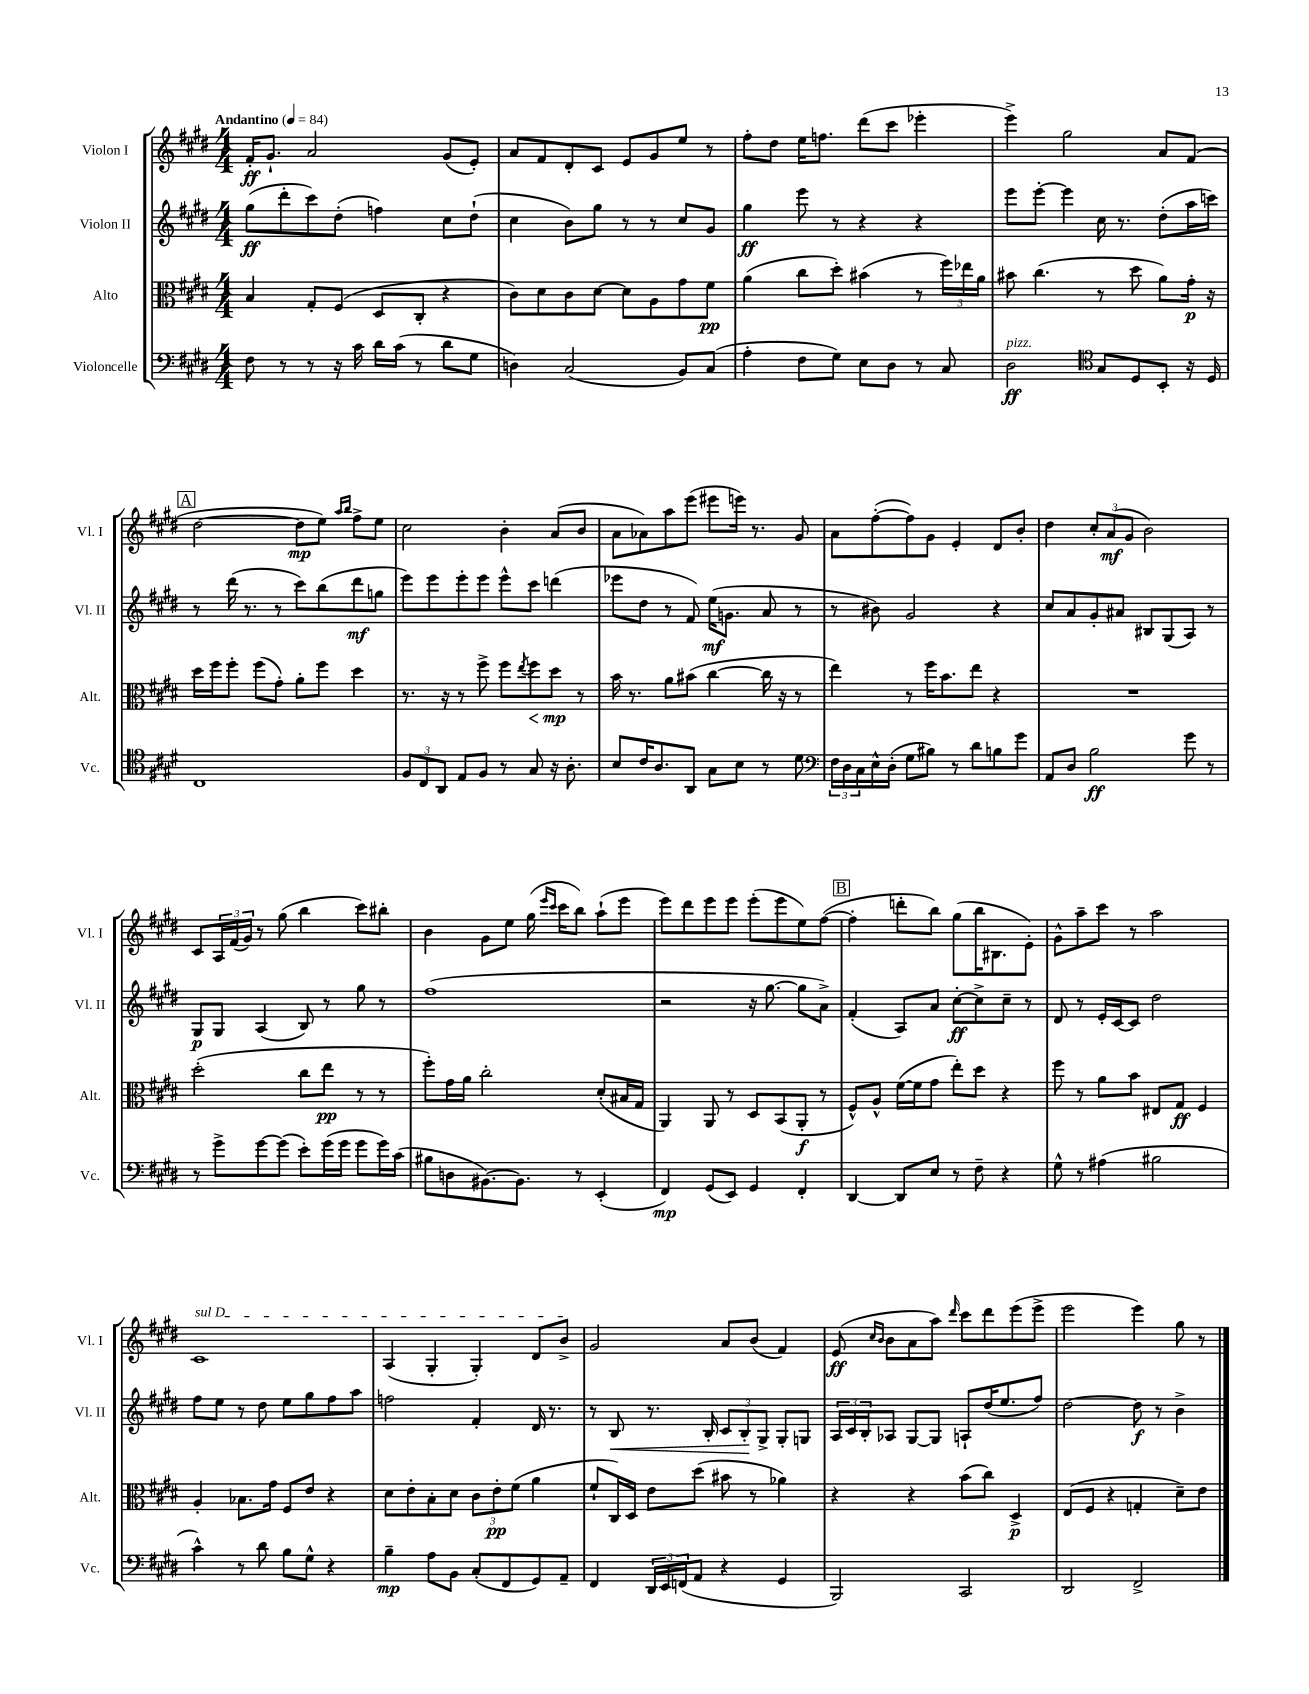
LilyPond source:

<<
\new StaffGroup <<
\new Staff = "s0" \with { instrumentName = "Violon I" shortInstrumentName = "Vl. I" } {
    \clef treble \key e \major \numericTimeSignature \time 4/4 \tempo "Andantino" 4 = 84
    fis'16-.\ff gis'8.-! a'2 gis'8( e'8-.) |
    a'8 fis'8 dis'8-. cis'8 e'8 gis'8 e''8 r8 |
    fis''8-. dis''8 e''16 f''8. dis'''8( cis'''8 ees'''4-. |
    e'''4->) gis''2 a'8 fis'8( |
    \mark \markup { \box "A" } dis''2~ dis''8\mp e''8) \grace { a''16 b''16 } fis''8-> e''8 |
    cis''2 b'4-. a'8( b'8 |
    a'8 aes'8) a''8 e'''8( eis'''8 e'''16) r8. gis'8 |
    a'8 fis''8~-.( fis''8) gis'8 e'4-. dis'8 b'8-. |
    dis''4 \tuplet 3/2 { cis''8-. a'8\mf( gis'8 } b'2) |
    cis'8 \tuplet 3/2 { a16 fis'16( gis'16) } r8 gis''8( b''4 cis'''8) bis''8-. |
    b'4 gis'8 e''8 gis''16( \grace { e'''16 cis'''16 } cis'''16 b''8) a''8-!( e'''8 |
    e'''8) dis'''8 e'''8 e'''8 e'''8-.( e'''8 e''8) fis''8~( |
    \mark \markup { \box "B" } fis''4-. d'''8-. b''8) gis''8( b''16 bis8. e'8-.) |
    gis'8-^ a''8-- cis'''8 r8 a''2 |
    \once \override TextSpanner.bound-details.left.text = \markup { \italic "sul D" } cis'1\startTextSpan |
    a4( gis4-. gis4-.) dis'8 b'8->\stopTextSpan |
    gis'2 a'8 b'8( fis'4) |
    e'8\ff( \grace { cis''16 b'16 } b'8 a'8 a''8) \grace { dis'''16 } cis'''8 dis'''8 e'''8( e'''8-> |
    e'''2 e'''4) gis''8 r8 \bar "|." |
}
\new Staff = "s1" \with { instrumentName = "Violon II" shortInstrumentName = "Vl. II" } {
    \clef treble \key e \major \numericTimeSignature \time 4/4
    gis''8\ff( dis'''8-. cis'''8) dis''8-.( f''4) cis''8 dis''8-!( |
    cis''4 b'8) gis''8 r8 r8 cis''8 gis'8 |
    gis''4\ff e'''8 r8 r4 r4 |
    e'''8 e'''8~-. e'''4 cis''16 r8. dis''8-.( a''16 c'''16) |
    \mark \markup { \box "A" } r8 dis'''16( r8. r8 cis'''8) b''8( dis'''8\mf g''8 |
    e'''8) e'''8 e'''8-. e'''8 e'''8-^ cis'''8 d'''4( |
    ees'''8 dis''8 r8 fis'8) e''16\mf( g'8. a'8 r8 |
    r8 bis'8) gis'2 r4 |
    cis''8 a'8 gis'8-. ais'8 bis8 gis8( a8) r8 |
    gis8\p gis8 a4( b8) r8 gis''8 r8 |
    fis''1( |
    r2 r16 gis''8.~ gis''8 a'8->) |
    \mark \markup { \box "B" } fis'4-.( a8) a'8 cis''8~-.\ff cis''8-> cis''8-- r8 |
    dis'8 r8 e'16-. cis'16~ cis'8 dis''2 |
    fis''8 e''8 r8 dis''8 e''8 gis''8 fis''8 a''8 |
    f''2 fis'4-. dis'16 r8. |
    r8 b8\< r8. b16-. \tuplet 3/2 { cis'8 b8-.\! gis8-> } gis8-. g8 |
    \tuplet 3/2 { a16 cis'16 b16-. } aes8 gis8~ gis8 a8-! dis''16( e''8. fis''8) |
    dis''2~ dis''8\f r8 b'4-> \bar "|." |
}
\new Staff = "s2" \with { instrumentName = "Alto" shortInstrumentName = "Alt." } {
    \clef alto \key e \major \numericTimeSignature \time 4/4
    b4 gis8-. fis8( dis8 cis8-. r4 |
    cis'8) dis'8 cis'8 dis'8~ dis'8 a8 gis'8 fis'8\pp |
    a'4( cis''8 dis''8-.) bis'4( r8 \tuplet 3/2 { fis''16) ees''16 a'16 } |
    bis'8 cis''4.( r8 dis''8 a'8) gis'16-.\p r16 |
    \mark \markup { \box "A" } dis''16 fis''16 fis''8-. fis''8( gis'8-.) a'8-. fis''8 dis''4 |
    r8. r16 r8 fis''8-> fis''8 \acciaccatura { e''8 } fis''8\< dis''8\mp\! r8 |
    b'16 r8. a'8 bis'8( cis''4~ cis''16 r16 r8 |
    e''4) r8 fis''16 b'8. e''8 r4 |
    R1 |
    dis''2-.( cis''8 e''8\pp r8 r8 |
    fis''8-.) gis'16 a'16 cis''2-. dis'8-.( bis16 gis16 |
    a,4) a,8 r8 dis8 b,8( a,8-.\f r8 |
    \mark \markup { \box "B" } fis8-^) a8-^ fis'16~( fis'16 gis'8 e''8-.) dis''8 r4 |
    fis''8 r8 a'8 b'8 eis8 gis8\ff fis4 |
    a4-. bes8. gis'16 fis8 e'8 r4 |
    dis'8 e'8-. b8-. dis'8 \tuplet 3/2 { cis'8 e'8-.\pp fis'8( } a'4 |
    fis'8-! cis16) dis16 e'8 dis''8( bis'8 r8 aes'4) |
    r4 r4 b'8( cis''8) dis4->\p |
    e8( fis8 r4 g4-. dis'8--) e'8 \bar "|." |
}
\new Staff = "s3" \with { instrumentName = "Violoncelle" shortInstrumentName = "Vc." } {
    \clef bass \key e \major \numericTimeSignature \time 4/4
    fis8 r8 r8 r16 cis'16 dis'16 cis'16( r8 dis'8 gis8 |
    d4) cis2( b,8) cis8( |
    a4-. fis8 gis8) e8 dis8 r8 cis8 |
    dis2\ff^\markup { \italic "pizz." } \clef tenor gis8 dis8 b,8-. r16 dis16 |
    \mark \markup { \box "A" } cis1 |
    \tuplet 3/2 { fis8 cis8 a,8 } e8 fis8 r8 gis8 r16 a8.-. |
    b8 cis'16 a8. a,8 gis8 b8 r8 dis'8 |
    \clef bass \tuplet 3/2 { fis16 dis16 cis16 } e16-^ dis16-.( gis8 bis8) r8 dis'8 b8 gis'8 |
    a,8 dis8 b2\ff gis'8 r8 |
    r8 gis'8-> gis'8~ gis'8( e'8-.) gis'16( gis'16 gis'8 gis'16) cis'16( |
    bis8 d8 bis,8.~) bis,8. r8 e,4-.( |
    fis,4\mp) gis,8( e,8) gis,4 fis,4-. |
    \mark \markup { \box "B" } dis,4~ dis,8 e8 r8 fis8-- r4 |
    gis8-^ r8 ais4( bis2 |
    cis'4-^) r8 dis'8 b8 gis8-^ r4 |
    b4--\mp a8 b,8 cis8-.( fis,8 gis,8) a,8-- |
    fis,4 \tuplet 3/2 { dis,16 e,16 f,16( } a,8 r4 gis,4 |
    b,,2) cis,2 |
    dis,2 fis,2-> \bar "|." |
}
>>
>>
\layout { \context { \Score \remove "Bar_number_engraver" } }
